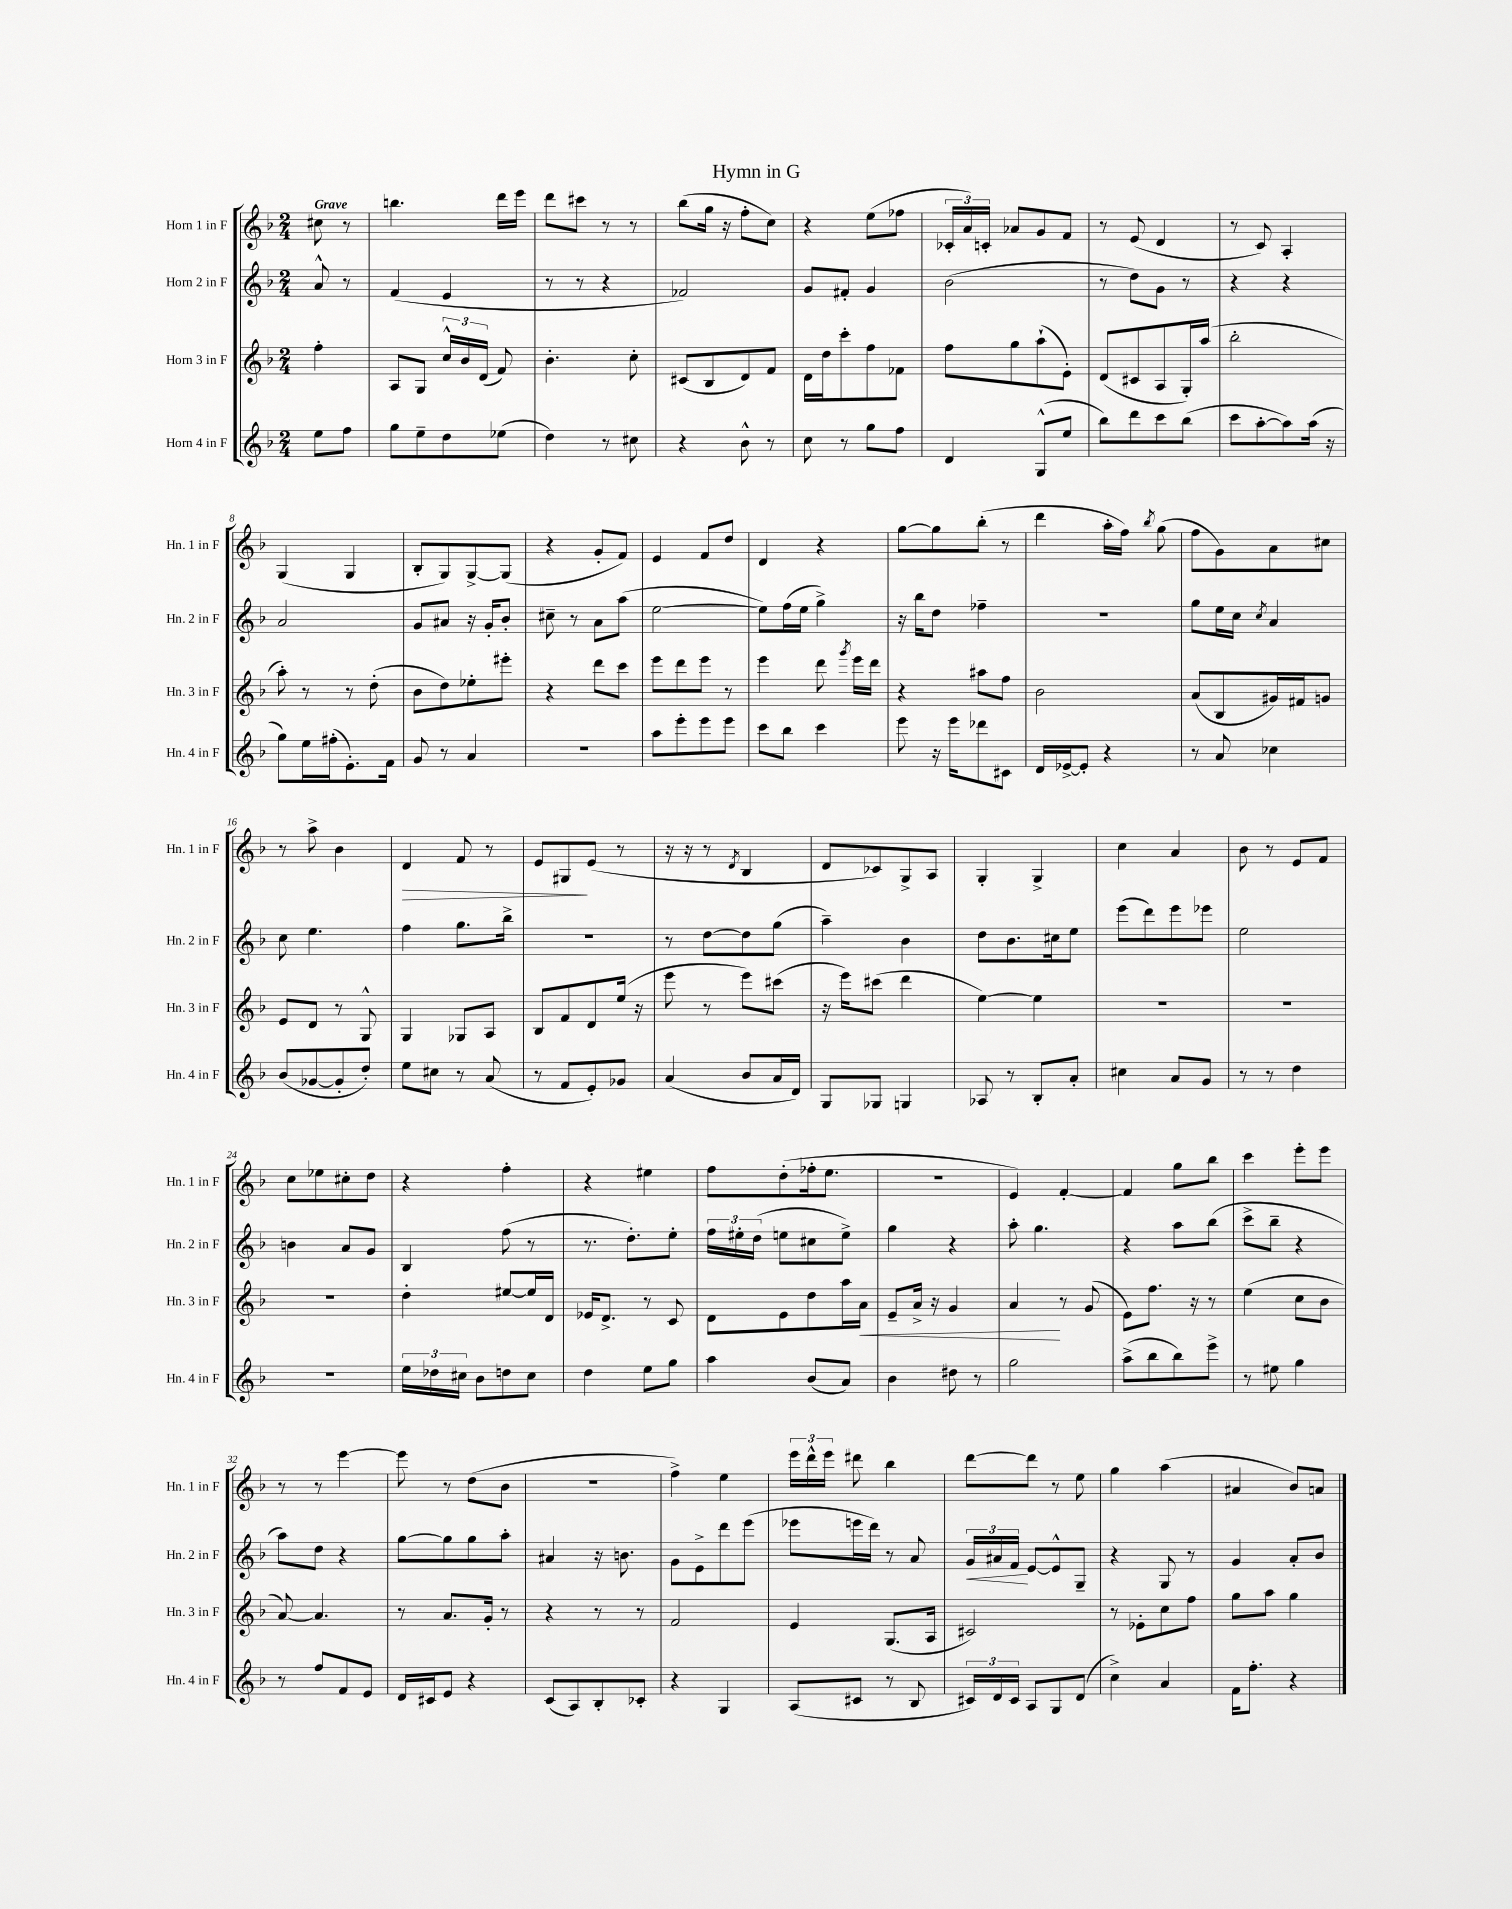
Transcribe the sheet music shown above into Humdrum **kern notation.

**kern	**kern	**dynam	**kern	**dynam	**kern	**dynam
*part4	*part3	*part3	*part2	*part2	*part1	*part1
*staff4	*staff3	*staff3	*staff2	*staff2	*staff1	*staff1
*I"Horn 4 in F	*I"Horn 3 in F	*	*I"Horn 2 in F	*	*I"Horn 1 in F	*
*I'Hn. 4 in F	*I'Hn. 3 in F	*	*I'Hn. 2 in F	*	*I'Hn. 1 in F	*
*clefG2	*clefG2	*	*clefG2	*	*clefG2	*
*k[b-]	*k[b-]	*	*k[b-]	*	*k[b-]	*
*M2/4	*M2/4	*	*M2/4	*	*M2/4	*
=	=	=	=	=	=	=
!	!	!	!	!	!LO:TX:a:B:t=Grave	!
8ee\L	4ff'\	.	8a^^/	.	8cc#X\	.
8ff\J	.	.	8r	.	8r	.
=1	=1	=1	=1	=1	=1	=1
8gg\L	8A/L	.	(4f/	.	4.bbn\	.
8ee~\	8G/J	.	.	.	.	.
8dd\	24cc^^/LL	.	4e/	.	.	.
.	24b-/	.	.	.	.	.
.	(24d/JJ	.	.	.	.	.
(8ee-X\J	8f/)	.	.	.	16ddd\LL	.
.	.	.	.	.	16eee\JJ	.
=2	=2	=2	=2	=2	=2	=2
4dd\)	4.b-'\	.	8r	.	8ddd\L	.
.	.	.	8r	.	8ccc#X\J	.
8r	.	.	4r	.	8r	.
8cc#X\	8cc'\	.	.	.	8r	.
=3	=3	=3	=3	=3	=3	=3
4r	(8c#X/L	.	2f-X/)	.	(8bb-\L	.
.	8B-/	.	.	.	16gg\Jk	.
.	.	.	.	.	16r	.
8b-^^\	8d/)	.	.	.	8ff'\L	.
8r	8f/J	.	.	.	8cc\J)	.
=4	=4	=4	=4	=4	=4	=4
8cc\	16d\LL	.	8g/L	.	4r	.
.	16dd\J	.	.	.	.	.
8r	8ccc'\	.	8f#X'/J	.	.	.
8gg\L	8ff\	.	4g/	.	(8ee\L	.
8ff\J	8f-X\J	.	.	.	8ff-X\J	.
=5	=5	=5	=5	=5	=5	=5
4d/	8ff\L	.	(2b-\	.	24c-X'/LL	.
.	.	.	.	.	24a/)	.
.	.	.	.	.	24cn'/JJ	.
.	8gg\	.	.	.	8a-X/L	.
(8G^^/L	(8aa`\	.	.	.	8g/	.
8ee/J	8e'\J)	.	.	.	8f/J	.
=6	=6	=6	=6	=6	=6	=6
8bb-\L)	(8d/L	.	8r	.	8r	.
8ddd\	8c#X/	.	8dd\L)	.	(8e/	.
8ccc\	8A/	.	8g\J	.	4d/	.
(8bb-\J	16G'/L)	.	8r	.	.	.
.	(16aa/JJ	.	.	.	.	.
=7	=7	=7	=7	=7	=7	=7
8ccc\L	2bb-'\	.	4r	.	8r	.
[8aa'\	.	.	.	.	8c/)	.
8aa\])	.	.	4r	.	4A'/	.
(16aa\Jk	.	.	.	.	.	.
16r	.	.	.	.	.	.
!!LO:LB:g=z
=8	=8	=8	=8	=8	=8	=8
8gg\L)	8aa'\)	.	2a/	.	(4G/	.
16ee\L	8r	.	.	.	.	.
(16ff#X'\J	.	.	.	.	.	.
8.e'\)	8r	.	.	.	4G/	.
.	(8dd'\	.	.	.	.	.
16f\Jk	.	.	.	.	.	.
=9	=9	=9	=9	=9	=9	=9
8g/	8b-\L	.	8g/L	.	8B-'/L	.
8r	8dd\)	.	8a#X/J	.	8G/)	.
4a/	8ee-X'\	.	16r	.	[8G^/	.
.	.	.	16g'/KL	.	.	.
.	8eee#X'\J	.	8b-'/J	.	(8G/J]	.
=10	=10	=10	=10	=10	=10	=10
2r	4r	.	8cc#X~\	.	4r	.
.	.	.	8r	.	.	.
.	8ddd\L	.	8a\L	.	8g'/L	.
.	8ccc\J	.	(8aa\J	.	8f/J)	.
=11	=11	=11	=11	=11	=11	=11
8aa\L	8eee\L	.	[2ee\	.	4e/	.
8eee'\	8ddd\	.	.	.	.	.
8eee\	8eee\J	.	.	.	8f/L	.
8eee\J	8r	.	.	.	8dd/J	.
=12	=12	=12	=12	=12	=12	=12
8ccc\L	4eee\	.	8ee\L])	.	4d/	.
8bb-\J	.	.	(16ff\L	.	.	.
.	.	.	16ee\JJ	.	.	.
4ccc\	8ddd\	.	4gg^\)	.	4r	.
.	8qggg/	.	.	.	.	.
.	16eee\LL	.	.	.	.	.
.	16ddd\JJ	.	.	.	.	.
=13	=13	=13	=13	=13	=13	=13
8eee\	4r	.	16r	.	[8gg\L	.
.	.	.	16bb-\KL	.	.	.
16r	.	.	8dd\J	.	8gg\]	.
16eee\KL	.	.	.	.	.	.
8ddd-X\	8aa#X\L	.	4ff-X~\	.	(8bb-'\J	.
8c#X\J	8ff\J	.	.	.	8r	.
=14	=14	=14	=14	=14	=14	=14
16d/LL	2b-\	.	2r	.	4ddd\	.
[16e-X^/J	.	.	.	.	.	.
8e-'/J]	.	.	.	.	.	.
4r	.	.	.	.	16aa'\LL	.
.	.	.	.	.	16ff\JJ)	.
.	.	.	.	.	8qbb-/	.
.	.	.	.	.	(8gg\	.
=15	=15	=15	=15	=15	=15	=15
8r	(8a/L	.	8gg\L	.	8ff\L	.
8a/	8B-/	.	16ee\L	.	8g\)	.
.	.	.	16cc\JJ	.	.	.
.	.	.	8qcc/	.	.	.
4cc-X\	16g#X/L)	.	4a/	.	8a\	.
.	16f#X/J	.	.	.	.	.
.	8gn/J	.	.	.	8cc#X\J	.
!!LO:LB:g=z
=16	=16	=16	=16	=16	=16	=16
(8b-/L	8e/L	.	8cc\	.	8r	.
[8g-X/	8d/J	.	4.ee\	.	8aa^\	.
8g-'/]	8r	.	.	.	4b-\	.
8dd'/J)	8G^^/	.	.	.	.	.
=17	=17	=17	=17	=17	=17	=17
!	!	!	!	!	!	!LO:HP:b
8ee\L	4G/	.	4ff\	.	4d/	>
8cc#X\J	.	.	.	.	.	.
8r	8G-X/L	.	8.gg\L	.	8f/	.
(8a/	8A/J	.	.	.	8r	.
.	.	.	16bb-^\Jk	.	.	.
=18	=18	=18	=18	=18	=18	=18
8r	8B-/L	.	2r	.	8e/L	.
8f/L	8f/	.	.	.	8G#X/	.
8e'/)	8d/	.	.	.	(8e/J	]
8g-X/J	(16ee/Jk	.	.	.	8r	.
.	16r	.	.	.	.	.
=19	=19	=19	=19	=19	=19	=19
(4a/	8eee\	.	8r	.	16r	.
.	.	.	.	.	16r	.
.	8r	.	[8dd\L	.	8r	.
.	.	.	.	.	8qd/	.
8b-/L	8eee\L)	.	8dd\]	.	4B-/	.
16a/L	(8ccc#X\J	.	(8gg\J	.	.	.
16d/JJ)	.	.	.	.	.	.
=20	=20	=20	=20	=20	=20	=20
8G/L	16r	.	4aa~\)	.	8d/L	.
.	16eee\KL)	.	.	.	.	.
8G-X/J	(8ccc#X\J	.	.	.	8c-X/)	.
4Gn/	4ddd\	.	4b-\	.	8G^/	.
.	.	.	.	.	8A/J	.
=21	=21	=21	=21	=21	=21	=21
8A-X/	[4ee\)	.	8dd\L	.	4G'/	.
8r	.	.	8.b-\	.	.	.
8B-'/L	4ee\]	.	.	.	4G^/	.
.	.	.	16cc#X\k	.	.	.
8a'/J	.	.	8ee\J	.	.	.
=22	=22	=22	=22	=22	=22	=22
4cc#X\	2r	.	(8eee\L	.	4cc\	.
.	.	.	8ddd\)	.	.	.
8a/L	.	.	8eee\	.	4a/	.
8g/J	.	.	8eee-X\J	.	.	.
=23	=23	=23	=23	=23	=23	=23
8r	2r	.	2ee\	.	8b-\	.
8r	.	.	.	.	8r	.
4dd\	.	.	.	.	8e/L	.
.	.	.	.	.	8f/J	.
!!LO:LB:g=z
=24	=24	=24	=24	=24	=24	=24
2r	2r	.	4bn\	.	8cc\L	.
.	.	.	.	.	8ee-X\	.
.	.	.	8a/L	.	8cc#X'\	.
.	.	.	8g/J	.	8dd\J	.
=25	=25	=25	=25	=25	=25	=25
24ee\LL	4dd'\	.	4B-/	.	4r	.
24dd-X\	.	.	.	.	.	.
24cc#X\JJ	.	.	.	.	.	.
8b-\L	.	.	.	.	.	.
8ddn\	[8ee#X/L	.	(8ff\	.	4ff'\	.
8cc#\J	16ee#/L]	.	8r	.	.	.
.	16d/JJ	.	.	.	.	.
=26	=26	=26	=26	=26	=26	=26
4dd\	16e-X/KL	.	8.r	.	4r	.
.	8.d^/J	.	.	.	.	.
.	.	.	8.dd'\L)	.	.	.
8ee\L	8r	.	.	.	4ee#X\	.
8gg\J	8c/	.	8ee'\J	.	.	.
=27	=27	=27	=27	=27	=27	=27
4aa\	8d\L	.	24ff\LL	.	8ff\L	.
.	.	.	24ee#X'\	.	.	.
.	.	.	(24dd\JJ	.	.	.
.	8e\	.	8een\L	.	(8dd'\	.
(8b-/L	8dd\	.	8cc#X\	.	16ff-X'\k	.
.	.	.	.	.	8.ee\J	.
8a/J)	16aa\L	.	8ee^\J)	.	.	.
!	!	!LO:HP:b	!	!	!	!
.	16a\JJ	<	.	.	.	.
=28	=28	=28	=28	=28	=28	=28
4b-\	8e~/L	.	4gg\	.	2r	.
.	16a^/Jk	.	.	.	.	.
.	16r	.	.	.	.	.
8dd#X\	4g/	.	4r	.	.	.
8r	.	.	.	.	.	.
=29	=29	=29	=29	=29	=29	=29
2gg\	4a/	.	8aa'\	.	4e/)	.
.	.	.	4.gg\	.	.	.
.	8r	[	.	.	[4f'/	.
.	(8g/	.	.	.	.	.
=30	=30	=30	=30	=30	=30	=30
(8aa^\L	8e\L)	.	4r	.	4f/]	.
8bb-\	8.ff\J	.	.	.	.	.
8bb-\)	.	.	8aa\L	.	8gg\L	.
.	16r	.	.	.	.	.
8eee^\J	8r	.	(8bb-\J	.	8bb-\J	.
=31	=31	=31	=31	=31	=31	=31
8r	(4ee\	.	8ccc^\L	.	4ccc\	.
8ee#X\	.	.	8bb-~\J	.	.	.
4gg\	8cc\L	.	4r	.	8eee'\L	.
.	8b-\J	.	.	.	8eee\J	.
!!LO:LB:g=z
=32	=32	=32	=32	=32	=32	=32
8r	[8a/)	.	8aa\L)	.	8r	.
8ff/L	4.a/]	.	8dd\J	.	8r	.
8f/	.	.	4r	.	[4eee\	.
8e/J	.	.	.	.	.	.
=33	=33	=33	=33	=33	=33	=33
16d/LL	8r	.	[8gg\L	.	8eee\]	.
16c#X/J	.	.	.	.	.	.
8e/J	8.a/L	.	8gg\]	.	8r	.
4r	.	.	8gg\	.	(8dd\L	.
.	16g'/Jk	.	.	.	.	.
.	8r	.	8aa'\J	.	8b-\J	.
=34	=34	=34	=34	=34	=34	=34
(8c/L	4r	.	4a#X/	.	2r	.
8A/)	.	.	.	.	.	.
8B-'/	8r	.	16r	.	.	.
.	.	.	8.bn\	.	.	.
8c-X'/J	8r	.	.	.	.	.
=35	=35	=35	=35	=35	=35	=35
4r	2f/	.	8g\L	.	4ff^\)	.
.	.	.	8e^\	.	.	.
4G/	.	.	8ddd\	.	4ee\	.
.	.	.	(8eee\J	.	.	.
=36	=36	=36	=36	=36	=36	=36
(8A/L	4e/	.	8eee-X\L	.	24eee\LL	.
.	.	.	.	.	24ddd^^\	.
.	.	.	.	.	24eee\JJ	.
8c#X/J	.	.	16eeen\L	.	8ddd#X\	.
.	.	.	16ddd\JJ)	.	.	.
8r	(8.G/L	.	8r	.	4bb-\	.
8B-/	.	.	8a/	.	.	.
.	16A/Jk	.	.	.	.	.
=37	=37	=37	=37	=37	=37	=37
!	!	!	!	!LO:HP:b	!	!
24c#X/LL)	2c#X/)	.	24g/LL	<	[8ddd\L	.
24d/	.	.	24a#X/	.	.	.
24c#/JJ	.	.	24f/JJ	.	.	.
8A/L	.	.	[8e/L	[	8ddd\J]	.
8G/	.	.	8e^^/]	.	8r	.
(8d/J	.	.	8G~/J	.	8ee\	.
=38	=38	=38	=38	=38	=38	=38
4cc^\)	8r	.	4r	.	4gg\	.
.	8e-X'\L	.	.	.	.	.
4a/	8cc\	.	8G/	.	(4aa\	.
.	8ff\J	.	8r	.	.	.
=39	=39	=39	=39	=39	=39	=39
16f\KL	8gg\L	.	4g/	.	4a#X/	.
8.ff'\J	.	.	.	.	.	.
.	8aa\J	.	.	.	.	.
4r	4gg\	.	8a'/L	.	8b-/L)	.
.	.	.	8b-/J	.	8an/J	.
==	==	==	==	==	==	==
*-	*-	*-	*-	*-	*-	*-
